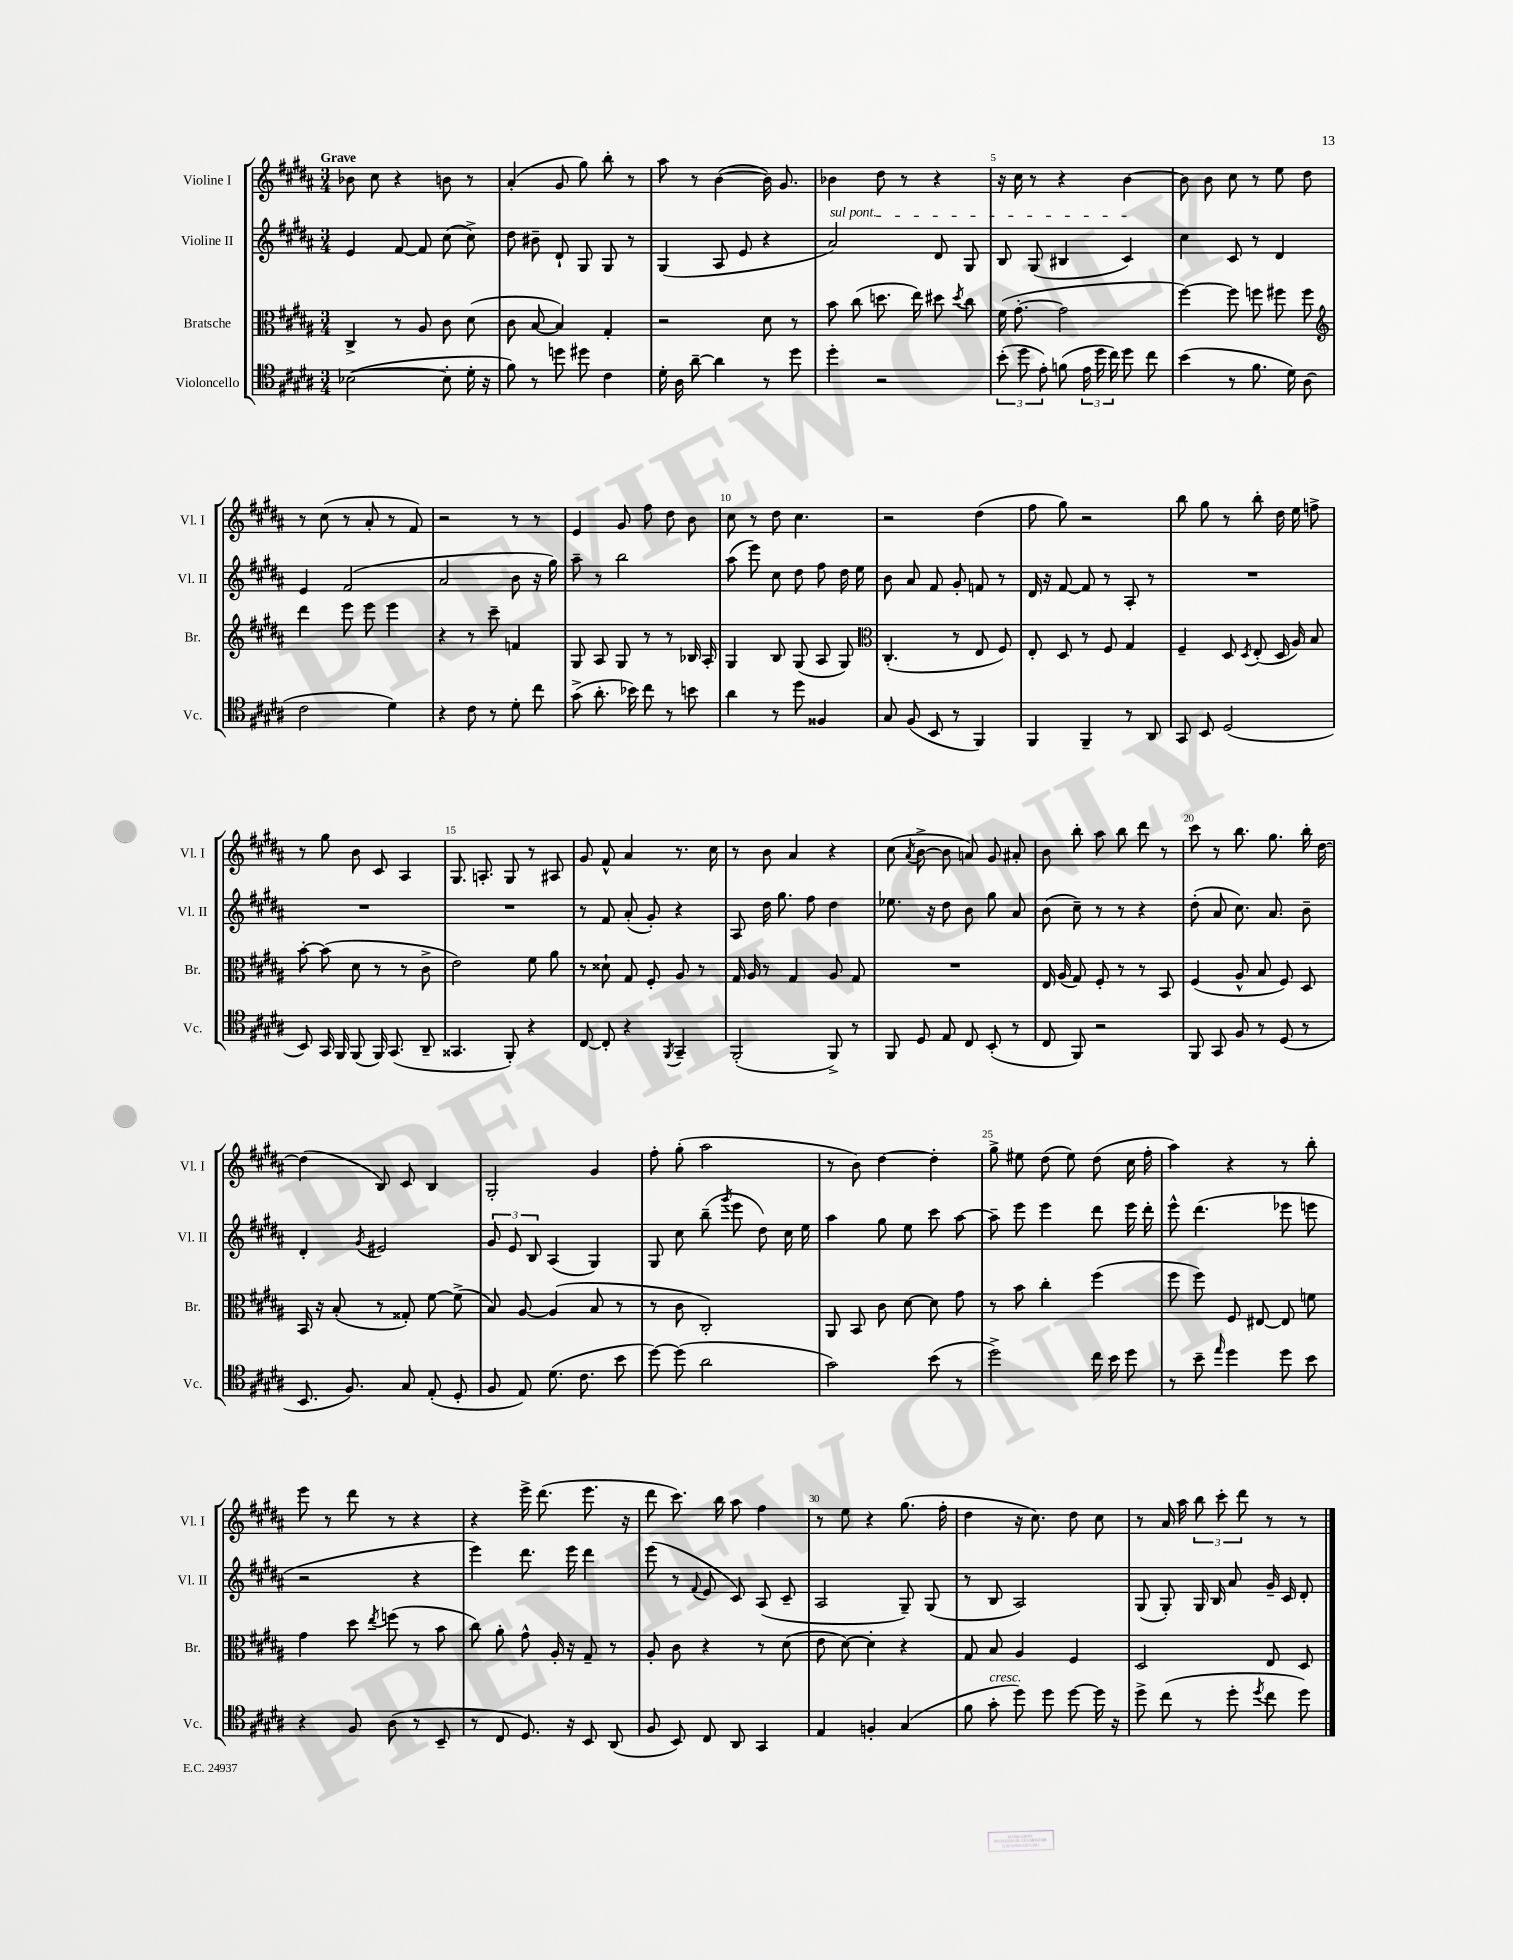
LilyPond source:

<<
\new StaffGroup <<
\new Staff = "s0" \with { instrumentName = "Violine I" shortInstrumentName = "Vl. I" } {
    \clef treble \key b \major \numericTimeSignature \time 3/4 \tempo "Grave"
    \autoBeamOff bes'8 cis''8 r4 b'8 r8 |
    ais'4-.( gis'8 gis''8) b''8-. r8 |
    ais''8 r8 b'4~( b'16) gis'8. |
    bes'4 dis''8 r8 r4 |
    r16 cis''16 r8 r4 b'4~ |
    b'8 b'8 cis''8 r8 e''8 dis''8 |
    r8 cis''8( r8 ais'8-. r8 fis'8) |
    r2 r8 r8 |
    e'4 gis'8 fis''8 dis''8 b'8 |
    cis''8 r8 dis''8 cis''4. |
    r2 dis''4( |
    fis''8 gis''8) r2 |
    b''8 gis''8 r8 b''8-. dis''16 e''16 f''8-> |
    r8 gis''8 b'8 cis'8 ais4 |
    gis8. a8.-. gis8 r8 ais8 |
    gis'8 fis'8-^ ais'4 r8. cis''16 |
    r8 b'8 ais'4 r4 |
    cis''8( \acciaccatura { ais'8 } b'8~-> b'8 a'8) gis'8 ais'8-. |
    b'8 b''8-. ais''8 b''8 dis'''8 r8 |
    cis'''8 r8 b''8. gis''8. b''16-. dis''16~ |
    dis''4( b8) cis'8 b4 |
    gis2-. gis'4 |
    fis''8-. gis''8-.( ais''2 |
    r8 b'8) dis''4~ dis''4-. |
    gis''8-> eis''8 dis''8( eis''8) dis''8( cis''16 fis''16-. |
    ais''4) r4 r8 b''8-. |
    e'''8 r8 dis'''8 r8 r4 |
    r4 e'''16-> dis'''8.( e'''8. r16 |
    dis'''8 cis'''8.) b''16 ais''8 fis''4 |
    r8 e''8 r4 gis''8.( fis''16-. |
    dis''4 r16 cis''8.) dis''8 cis''8 |
    r8 ais'16 ais''16 \tuplet 3/2 { b''8 cis'''8-. dis'''8 } r8 r8 \bar "|." |
}
\new Staff = "s1" \with { instrumentName = "Violine II" shortInstrumentName = "Vl. II" } {
    \clef treble \key b \major \numericTimeSignature \time 3/4
    \autoBeamOff e'4 fis'8~ fis'8 cis''8( cis''8->) |
    dis''8 bis'8-- dis'8-! gis8 gis8 r8 |
    gis4( ais8 e'8 r4 |
    \once \override TextSpanner.bound-details.left.text = \markup { \italic "sul pont." } ais'2\startTextSpan) dis'8 gis8 |
    b8 gis8( bis4 cis'4\stopTextSpan) |
    cis''4 cis'8 r8 dis'4 |
    e'4 fis'2( |
    ais'2 b'8 r16 gis''16) |
    ais''8-- r8 b''2 |
    ais''8( e'''8) cis''8 dis''8 fis''8 dis''16 e''16 |
    b'8 ais'8 fis'8 gis'8-. f'8 r8 |
    dis'16 r16 fis'8~ fis'8 r8 ais8-. r8 |
    R2. |
    R2. |
    R2. |
    r8 fis'8 ais'8-.( gis'8-.) r4 |
    ais8 dis''16 gis''8. fis''8 dis''4 |
    ees''8. r16 dis''8 b'8 gis''8 ais'8 |
    b'8( cis''8--) r8 r8 r4 |
    dis''8-.( ais'8 cis''8.) ais'8. b'8-- |
    dis'4-. \acciaccatura { gis'8 } eis'2 |
    \tuplet 3/2 { gis'8 e'8 b8 } ais4( gis4) |
    gis8 cis''8 b''8--( \acciaccatura { gis'''8 } e'''8 dis''8) cis''16 e''16 |
    ais''4 gis''8 e''8 cis'''8 ais''8~ |
    ais''8-- e'''8 e'''4 dis'''8 e'''16 dis'''16-. |
    e'''8-^ dis'''4.( ees'''8 e'''8 |
    r2 r4 |
    e'''4) dis'''8. e'''16 dis'''4 |
    e'''8( r8 \appoggiatura { fis'8 } e'8 cis'8) ais8( cis'8-- |
    ais2 gis8--) gis8( |
    r8 b8 ais2) |
    gis8( gis8-.) gis16 b16 ais'8 gis'16-- cis'16 dis'8-. \bar "|." |
}
\new Staff = "s2" \with { instrumentName = "Bratsche" shortInstrumentName = "Br." } {
    \clef alto \key b \major \numericTimeSignature \time 3/4
    \autoBeamOff cis4-> r8 ais8 cis'8 dis'8( |
    cis'8 b8~ b4) gis4-. |
    r2 dis'8 r8 |
    b'8 cis''8( d''8. e''16) dis''8 \acciaccatura { dis''8 } cis''8 |
    fis'16( gis'8.~-. gis'2 |
    fis''4~) fis''8 f''8 fis''8 fis''8 |
    \clef treble dis'''4 e'''8 e'''8 e'''4 |
    r4 r8 cis'''8-- f'4 |
    gis8 ais8 gis8 r8 r8 bes16 ais16-. |
    gis4 b8 gis8( ais8 gis8) |
    \clef alto cis4.-.( r8 e8 fis8) |
    e8-. dis8 r8 fis8 gis4 |
    fis4-- dis8 \acciaccatura { dis8 } e8-.( dis16 ais16) b8 |
    b'8~-. b'8( dis'8 r8 r8 cis'8-> |
    e'2) fis'8 ais'8 |
    r8 disis'8-! gis8 fis8-. ais8 r8 |
    gis16 ais16 r8 gis4 ais8 gis8 |
    R2. |
    e16 ais16( gis8) fis8-. r8 r8 b,8 |
    fis4( ais8-^ b8 fis8) dis8 |
    b,16 r16 b8-.( r8 gisis8-.) fis'8~ fis'8->( |
    b8) ais8~ ais4( b8 r8 |
    r8 cis'8 cis2-.) |
    ais,8 b,8 cis'8 dis'8~ dis'8 gis'8 |
    r8 b'8 cis''4-. fis''4( |
    fis''8 fis''8) fis8 eis8~ eis8 f'8 |
    gis'4 dis''8 \acciaccatura { e''8 } f''8( r8 b'8 |
    cis''8) ais'8-. gis'8-^ ais16-. r16 gis8-- r8 |
    ais8-. cis'8 r4 r8 dis'8( |
    e'8 dis'8~) dis'4-. r4 |
    gis8 b8 ais4 fis4 |
    dis2 e8 dis8 \bar "|." |
}
\new Staff = "s3" \with { instrumentName = "Violoncello" shortInstrumentName = "Vc." } {
    \clef tenor \key b \major \numericTimeSignature \time 3/4
    \autoBeamOff bes2~( bes8-. dis'16-. r16 |
    fis'8) r8 d''8 dis''8 cis'4 |
    dis'16-. ais16 ais'8~-- ais'4 r8 dis''8 |
    dis''4-. r2 |
    \tuplet 3/2 { b'8-.( dis''8 e'8-.) } f'8( \tuplet 3/2 { e'16 dis''16 cis''16) } dis''8 cis''8 |
    b'4( r8 fis'8. dis'16) ais8( |
    cis'2 dis'4) |
    r4 cis'8 r8 dis'8-. cis''8 |
    gis'8->( ais'8.-. bes'16) cis''8 r8 b'8 |
    ais'4 r8 dis''8 fisis4 |
    gis8 fis8( b,8 r8 fis,4) |
    fis,4 fis,4-- r8 ais,8 |
    gis,8 b,8 dis2( |
    b,8) gis,16 fis,16 fis,8( fis,16) gis,8.( ais,8-- |
    gisis,4. fis,8-.) r4 |
    cis8~ cis8-. r4 \acciaccatura { fis,8 } gis,4-- |
    fis,2-.( fis,8->) r8 |
    fis,8 dis8 e8 cis8 b,8-.( r8 |
    cis8 fis,8) r2 |
    fis,8 gis,8 fis8 r8 dis8( r8 |
    b,8. fis8.) gis8 e8-.( dis8-. |
    fis8 e8) dis'8.( cis'8. b'8 |
    dis''8~) dis''8( ais'2 |
    gis'2) b'8( r8 |
    dis''2->) cis''16 b'16 dis''8 |
    r8 b'8-- \grace { e''16 } dis''4 dis''8 b'8 |
    r4 fis8 ais8( r8 b,8-- |
    r8 cis8 dis8.) r16 b,8 ais,8( |
    fis8 b,8) cis8 ais,8 gis,4 |
    e4 f4-. gis4( |
    fis'8 gis'8-.^\markup { \italic "cresc." } dis''8) dis''8 dis''8~ dis''16 r16 |
    dis''8-> cis''8( r8 dis''8-. \acciaccatura { dis''8 } cis''8 dis''8) \bar "|." |
}
>>
>>
\layout { \context { \Score \override BarNumber.break-visibility = ##(#f #t #t) barNumberVisibility = #(every-nth-bar-number-visible 5) } }
